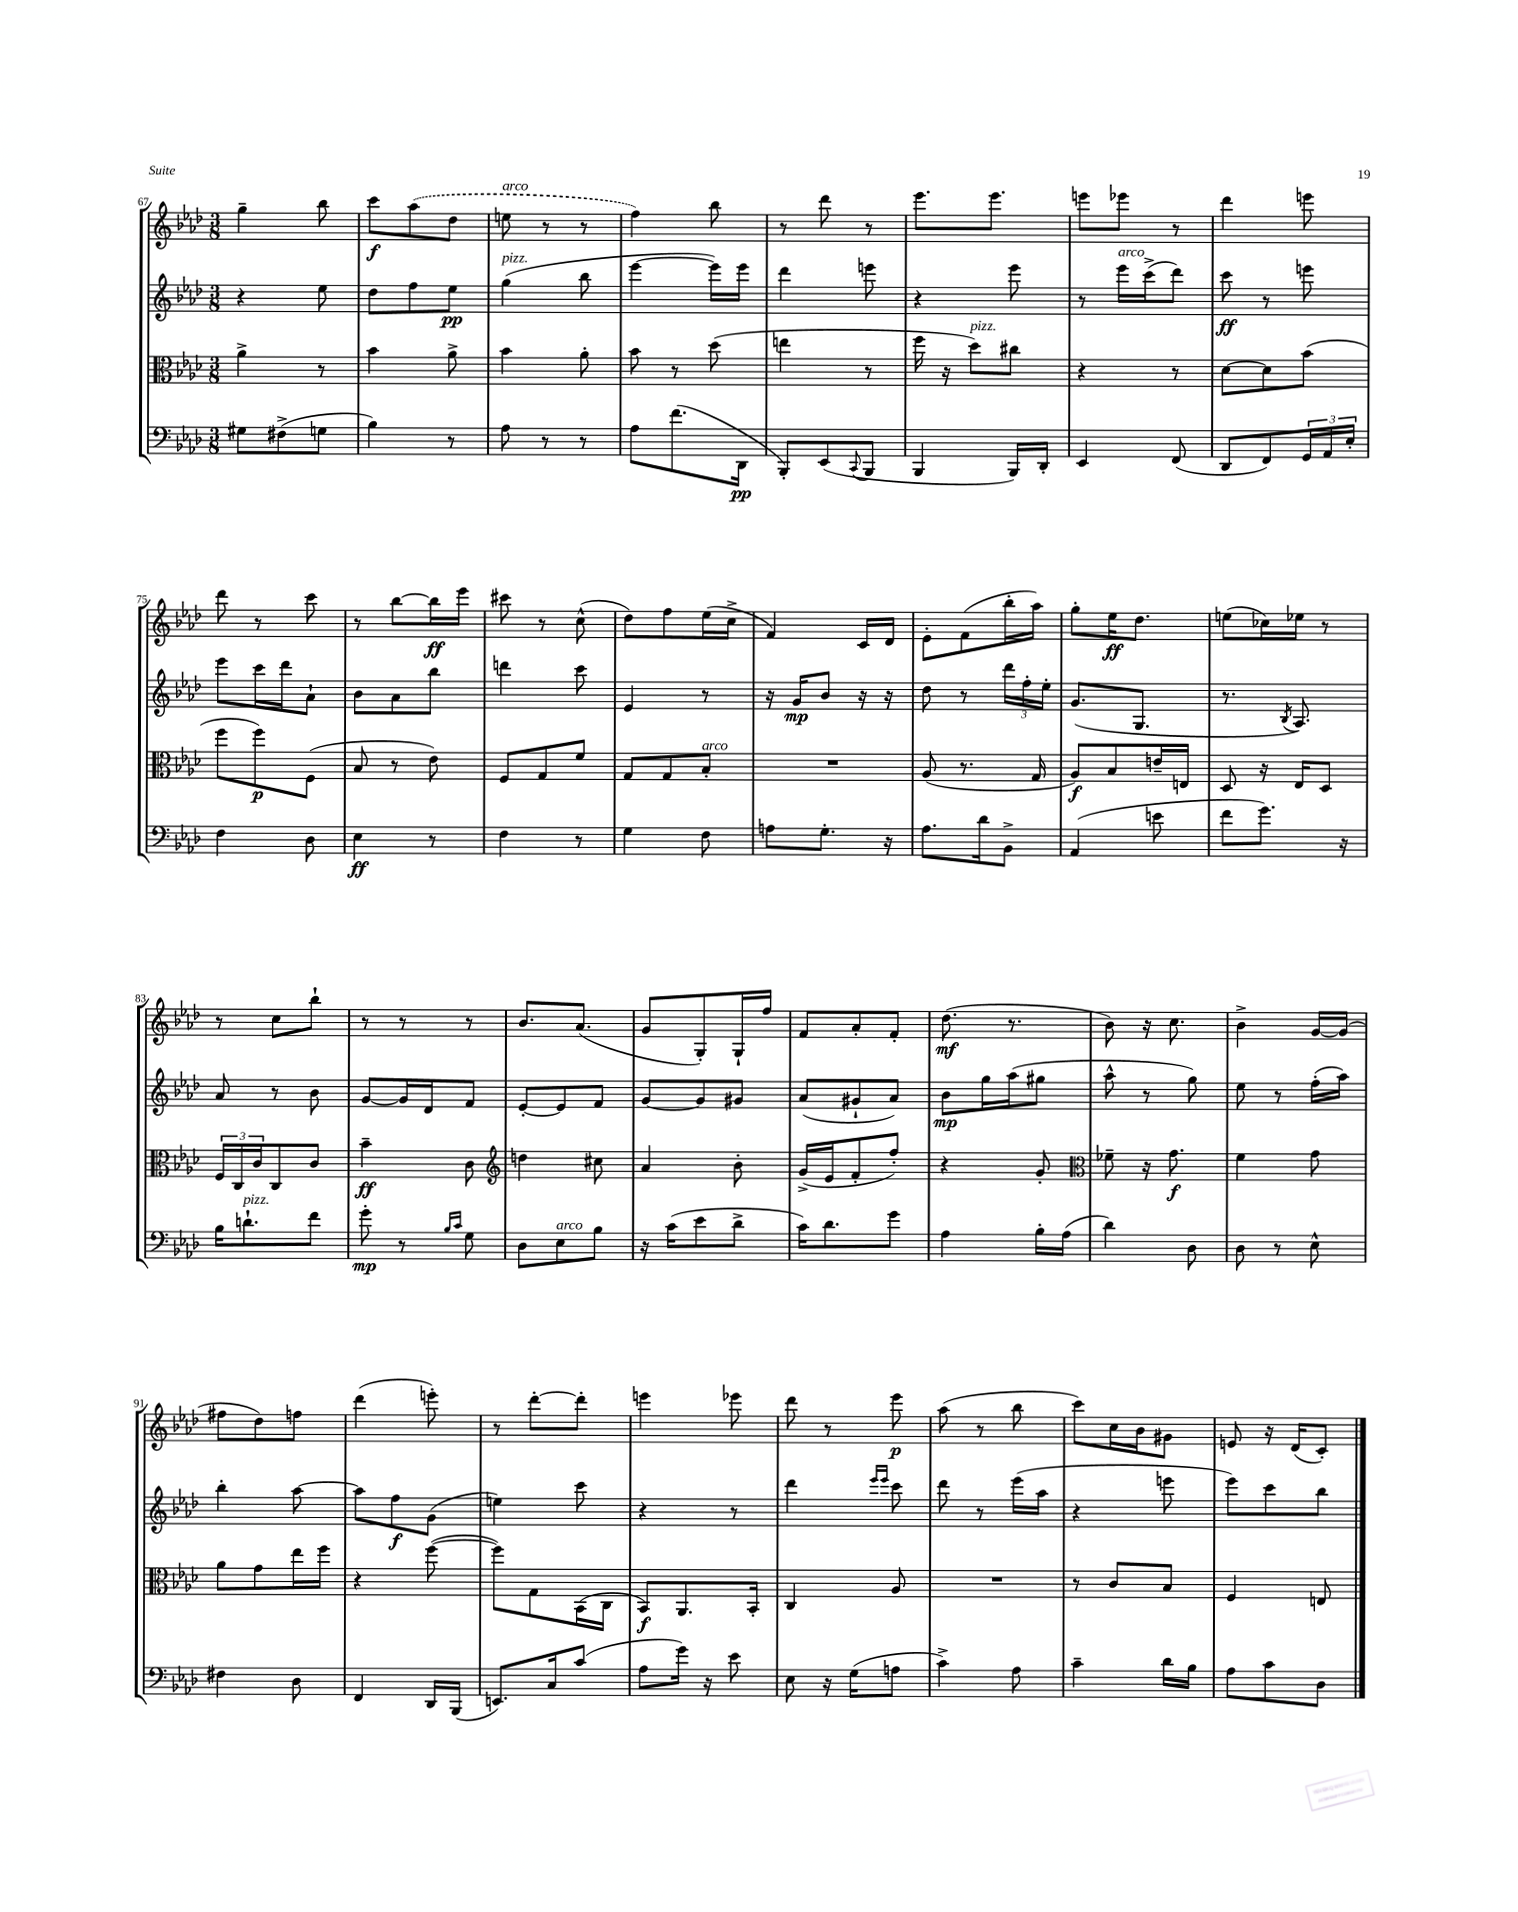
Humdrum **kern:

**kern	**kern	**kern	**kern
*staff4	*staff3	*staff2	*staff1
*clefF4	*clefC3	*clefG2	*clefG2
*k[b-e-a-d-]	*k[b-e-a-d-]	*k[b-e-a-d-]	*k[b-e-a-d-]
*M3/8	*M3/8	*M3/8	*M3/8
8G#	4a-^	4r	4gg~
(8F#^	.	.	.
8G	8r	8ee-	8bb-
=	=	=	=
4B-)	4b-	8dd-	8ccc
.	.	8ff	(8aa-
8r	8a-^	8ee-	8dd-
=	=	=	=
8A-	4b-	(4gg	8ee
8r	.	.	8r
8r	8a-'	8bb-	8r
=	=	=	=
8A-	8b-	[4eee-	4ff)
(8.f	8r	.	.
.	(8dd-	16eee-])	8bb-
16DD-	.	16eee-	.
=	=	=	=
8BBB-')	4ee	4ddd-	8r
(8EE-	.	.	8ddd-
8qqCC	.	.	.
8BBB-	8r	8eee	8r
=	=	=	=
4BBB-	16ff	4r	8.eee-
.	16r	.	.
.	8dd-)	.	.
.	.	.	8.eee-
16BBB-)	8cc#	8eee-	.
16DD-'	.	.	.
=	=	=	=
4EE-	4r	8r	8eee
.	.	16eee-	8eee-
.	.	(16ccc^	.
(8FF	8r	8ddd-)	8r
=	=	=	=
8DD-	[8d-	8ccc	4ddd-
8FF)	8d-]	8r	.
24GG	(8b-	8eee	8eee
24AA-	.	.	.
24E-'	.	.	.
=	=	=	=
4F	8ff	8eee-	8ddd-
.	8ff)	16ccc	8r
.	.	16ddd-	.
8D-	(8F	8a-`	8ccc
=	=	=	=
4E-	8B-	8b-	8r
.	8r	8a-	[8bb-
8r	8e-)	8bb-	16bb-]
.	.	.	16eee-
=	=	=	=
4F	8F	4ddd	8ccc#
.	8G	.	8r
8r	8f	8ccc	(8cc^^
=	=	=	=
4G	8G	4e-	8dd-)
.	8G	.	8ff
8F	8B-'	8r	(16ee-
.	.	.	16cc^
=	=	=	=
8A	4.r	16r	4f)
.	.	16g	.
8.G'	.	8b-	.
.	.	16r	16c
16r	.	16r	16d-
=	=	=	=
8.A-	(8A-	8dd-	8e-'
.	8.r	8r	(8f
16d-	.	.	.
8BB-^	.	24ddd-	16bb-'
.	.	24ff'	.
.	16G	.	16aa-)
.	.	24ee-'	.
=	=	=	=
(4AA-	8A-)	(8.g	8gg'
.	8B-	.	16ee-
.	.	8.G	8.dd-
8e	16e~	.	.
.	16E	.	.
=	=	=	=
8f	8D-	8.r	(8ee
8.g)	16r	.	16cc-)
.	.	8qB-	.
.	16E-	8.A-)	16ee-
.	8D-	.	8r
16r	.	.	.
=	=	=	=
16B-	24F	8a-	8r
.	24C	.	.
8.d`	.	.	.
.	24c	.	.
.	8C	8r	8cc
8f	8c	8b-	8bb-`
=	=	=	=
8g'	4b-~	[8g	8r
8r	.	16g]	8r
.	.	16d-	.
16qqB-	.	.	.
16qqc	.	.	.
8G	8c	8f	8r
=	=	=	=
*	*clefG2	*	*
8D-	4dd	[8e-'	8.b-
8E-	.	8e-]	.
.	.	.	(8.a-
8B-	8cc#	8f	.
=	=	=	=
16r	4a-	[8g	8g
(16c	.	.	.
8e-	.	8g]	8G')
8d-^	8b-'	8g#	16G`
.	.	.	16ff
=	=	=	=
16c)	(16g^	(8a-	8f
8.d-	16e-	.	.
.	8f'	8g#`	8a-'
8g	8ff')	8a-)	8f'
=	=	=	=
4A-	4r	8b-	(8.dd-
.	.	16gg	.
.	.	(16aa-	8.r
16B-'	8g'	8gg#	.
(16A-	.	.	.
=	=	=	=
*	*clefC3	*	*
4d-)	8f-~	8aa-^^	8b-)
.	16r	8r	16r
.	8.g	.	8.cc
8D-	.	8gg)	.
=	=	=	=
8D-	4f	8ee-	4b-^
8r	.	8r	.
8E-^^	8g	(16ff'	[16g
.	.	16aa-)	(16g]
=	=	=	=
4F#	8a-	4bb-'	8ff#
.	8g	.	8dd-)
8D-	16ee-	[8aa-	8ff
.	16ff	.	.
=	=	=	=
4FF	4r	8aa-]	(4ddd-
.	.	8ff	.
16DD-	([8ff	(8g	8eee')
(16BBB-	.	.	.
=	=	=	=
8.EE)	8ff])	4ee)	8r
.	8G	.	[8ddd-'
16C	.	.	.
(8c	(16BB-	8ccc	8ddd-']
.	16C	.	.
=	=	=	=
8A-	8BB-)	4r	4eee
16g)	8.AA-	.	.
16r	.	.	.
8e-	.	8r	8eee-
.	16BB-'	.	.
=	=	=	=
8E-	4C	4ddd-	8ddd-
16r	.	.	8r
(16G	.	.	.
.	.	16qqeee-	.
.	.	16qqeee-	.
8A	8A-	8ccc	8eee-
=	=	=	=
4c^)	4.r	8ddd-	(8aa-
.	.	8r	8r
8A-	.	(16eee-	8bb-
.	.	16aa-	.
=	=	=	=
4c~	8r	4r	8ccc)
.	8c	.	16cc
.	.	.	16b-
16d-	8B-	8eee	8g#
16B-	.	.	.
=	=	=	=
8A-	4F	8eee-)	8e
8c	.	8ccc	16r
.	.	.	(16d-
8D-	8E	8bb-	8c')
==	==	==	==
*-	*-	*-	*-
